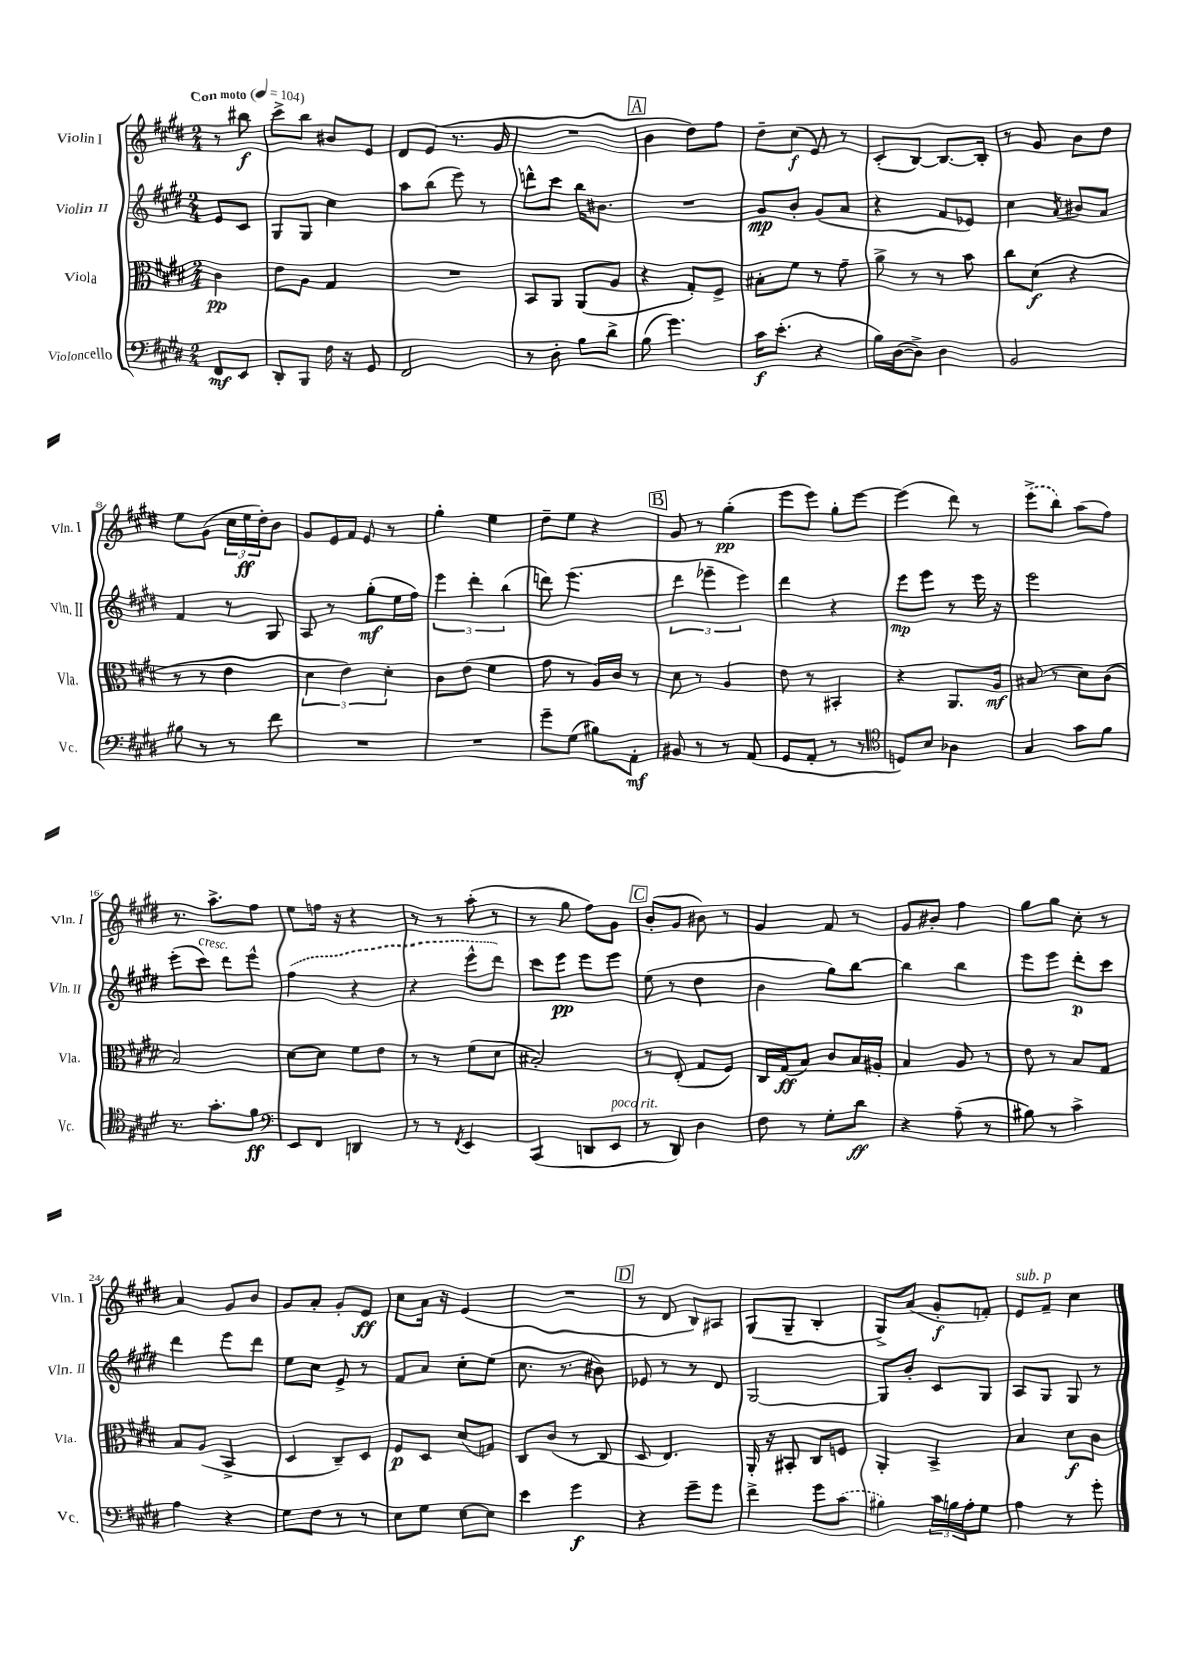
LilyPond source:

<<
\new StaffGroup <<
\new Staff = "s0" \with { instrumentName = "Violin I" shortInstrumentName = "Vln. I" } {
    \clef treble \key e \major \numericTimeSignature \time 2/4 \partial 4 \tempo "Con moto" 4 = 104
    r8 bis''8\f |
    cis'''8-> b''8 bis'8 e'8 |
    dis'8 e'8( r8. gis'16 |
    R2 |
    \mark \markup { \box "A" } b'4 dis''8) fis''8 |
    dis''8-- cis''8\f( e'8) r8 |
    cis'8-.( b8~) b8.~ b16-. |
    r8 gis'8 b'8 dis''8 |
    e''8 gis'8( \tuplet 3/2 { cis''16 e''16\ff dis''16-.) } b'8 |
    gis'8 e'16 fis'16 e'8 r8 |
    gis''4-. e''4 |
    dis''8-- e''8 r4 |
    \mark \markup { \box "B" } gis'8 r8 gis''4-.\pp( |
    e'''8 e'''8) gis''8-. e'''8~ |
    e'''4( dis'''8) r8 |
    \once \slurDashed e'''8->( b''8) a''8( fis''8) |
    r8. a''8.-> fis''8 |
    e''8 f''16 r16 r4 |
    r8 r8 a''8-.( r8 |
    r8 gis''8 fis''8) gis'8 |
    \mark \markup { \box "C" } b'8-.( gis'8 bis'8) r8 |
    gis'4 fis'8 r8 |
    gis'8 bis'8-. fis''4 |
    gis''8 gis''8 cis''8-. r8 |
    a'4 gis'8 b'8 |
    gis'8 a'8-. gis'8-. e'8\ff |
    cis''8 a'16 r16 e'4( |
    R2 |
    \mark \markup { \box "D" } r8 dis'8 b8) ais8 |
    gis8( gis8-- b4-. |
    gis8->) a'8( gis'8-.\f f'8-.) |
    e'8^\markup { \italic "sub. p" } fis'8-- cis''4 \bar "|." |
}
\new Staff = "s1" \with { instrumentName = "Violin II" shortInstrumentName = "Vln. II" } {
    \clef treble \key e \major \numericTimeSignature \time 2/4 \partial 4
    e'8 cis'8 |
    gis8 gis8 cis''4 |
    a''8 b''8( e'''8) r8 |
    d'''8-^ cis'''8 b''16 bis'8. |
    \mark \markup { \box "A" } R2 |
    gis'8\mp b'8-. gis'8( a'8 |
    r4 fis'8 ees'8) |
    cis''4 \acciaccatura { a'8 } bis'8 a'8 |
    fis'4 r8 gis8 |
    a8 r8 gis''8-.\mf( e''16 fis''16) |
    \tuplet 3/2 { e'''4 dis'''4-. b''4( } |
    d'''8) e'''4.( |
    \mark \markup { \box "B" } \tuplet 3/2 { dis'''4 ees'''4-- ees'''4) } |
    dis'''4 r4 |
    e'''8\mp e'''8 r8 e'''16 r16 |
    e'''2 |
    e'''8-.( cis'''8^\markup { \italic "cresc." }) dis'''8 e'''8-^ |
    \once \slurDashed fis''4( r4 |
    r4 e'''8-^ dis'''8) |
    cis'''8 e'''8\pp e'''8 e'''8 |
    \mark \markup { \box "C" } e''8( r8 dis''4 |
    b'4 gis''8) b''8~ |
    b''4 b''4 |
    e'''8 e'''8 dis'''8-.\p cis'''8 |
    dis'''4 e'''8 dis'''8 |
    e''8 cis''8 e'8-> r8 |
    fis'8 a'8 cis''8-. e''8( |
    cis''8. r8. bis'8) |
    \mark \markup { \box "D" } ees'8 r8 r8 dis'8 |
    gis2~ |
    gis8 b'8-. cis'8 gis8 |
    a8 gis8 gis8 r8 \bar "|." |
}
\new Staff = "s2" \with { instrumentName = "Viola" shortInstrumentName = "Vla." } {
    \clef alto \key e \major \numericTimeSignature \time 2/4 \partial 4
    cis'4\pp |
    e'8 a8 gis4 |
    R2 |
    b,8 a,8 a,8( a8 |
    \mark \markup { \box "A" } r4 gis8-.) fis8-> |
    bis8-. fis'8 r8 gis'8-- |
    a'8-> r8 r8 b'8 |
    cis''8 dis'8\f( r4 |
    r8 r8 e'4 |
    \tuplet 3/2 { dis'4 e'4) dis'4-. } |
    cis'8 e'8( fis'4 |
    gis'8 r8 a16) cis'16 r8 |
    \mark \markup { \box "B" } dis'8 r8 a4 |
    e'8 r8 bis,4-. |
    r4 a,8. a16\mf |
    bis8( r8 dis'8) cis'8( |
    b2) |
    dis'8~ dis'8 fis'8 e'8 |
    r8 r8 fis'8( dis'8 |
    bis2-.) |
    \mark \markup { \box "C" } r8 e8-.( gis8 fis8) |
    cis16 gis16\ff( b8) cis'8 b16 ais16-. |
    b4 a8 r8 |
    e'8 r8 b8 gis8 |
    b8 a8( b,4-> |
    dis4 cis8--) dis8 |
    fis8\p dis8 dis'8( g8) |
    cis8 cis'8( r8 cis8 |
    \mark \markup { \box "D" } dis8 e4.) |
    a,16-. r16 bis,8-. cis8 f8 |
    a,4-. b,4-> |
    b4 dis'8\f cis'8 \bar "|." |
}
\new Staff = "s3" \with { instrumentName = "Violoncello" shortInstrumentName = "Vc." } {
    \clef bass \key e \major \numericTimeSignature \time 2/4 \partial 4
    fis,8\mf e,8 |
    dis,8-. b,,8 fis16 r16 gis,8 |
    fis,2 |
    r8 dis8-. b8 dis'8-> |
    \mark \markup { \box "A" } b8( gis'4.) |
    cis'16\f e'8.-.( r4 |
    b16) dis16~( dis8->) dis4 |
    b,2 |
    bis8 r8 r8 fis'8 |
    R2 |
    R2 |
    gis'8-- gis8( bis8) a,8-.\mf |
    \mark \markup { \box "B" } bis,8 r8 r8 a,8( |
    gis,8 a,8-. r8 r8 |
    \clef tenor d8) b8 aes4 |
    gis4 gis'8 fis'8 |
    r8. gis'8.-. fis'8\ff |
    \clef bass e,8 fis,8 d,4 |
    r8 r8 \acciaccatura { fis,8 } e,4 |
    cis,4( d,8 e,8^\markup { \italic "poco rit." } |
    \mark \markup { \box "C" } r8 dis,8) dis4 |
    fis8 r8 gis8-. dis'8\ff |
    r4 a8--( r8 |
    bis8) r8 cis'4-> |
    a4 r4 |
    gis8 fis8 r8 r8 |
    e8 gis8 e8~ e8 |
    e'4 gis'4\f |
    \mark \markup { \box "D" } r4 gis'8-- gis'8 |
    fis'4-> gis'8 \once \slurDashed cis'8( |
    bis4) \tuplet 3/2 { cis'16 b16 a16-. } gis8 |
    a4 r8 gis'8-. \bar "|." |
}
>>
>>
